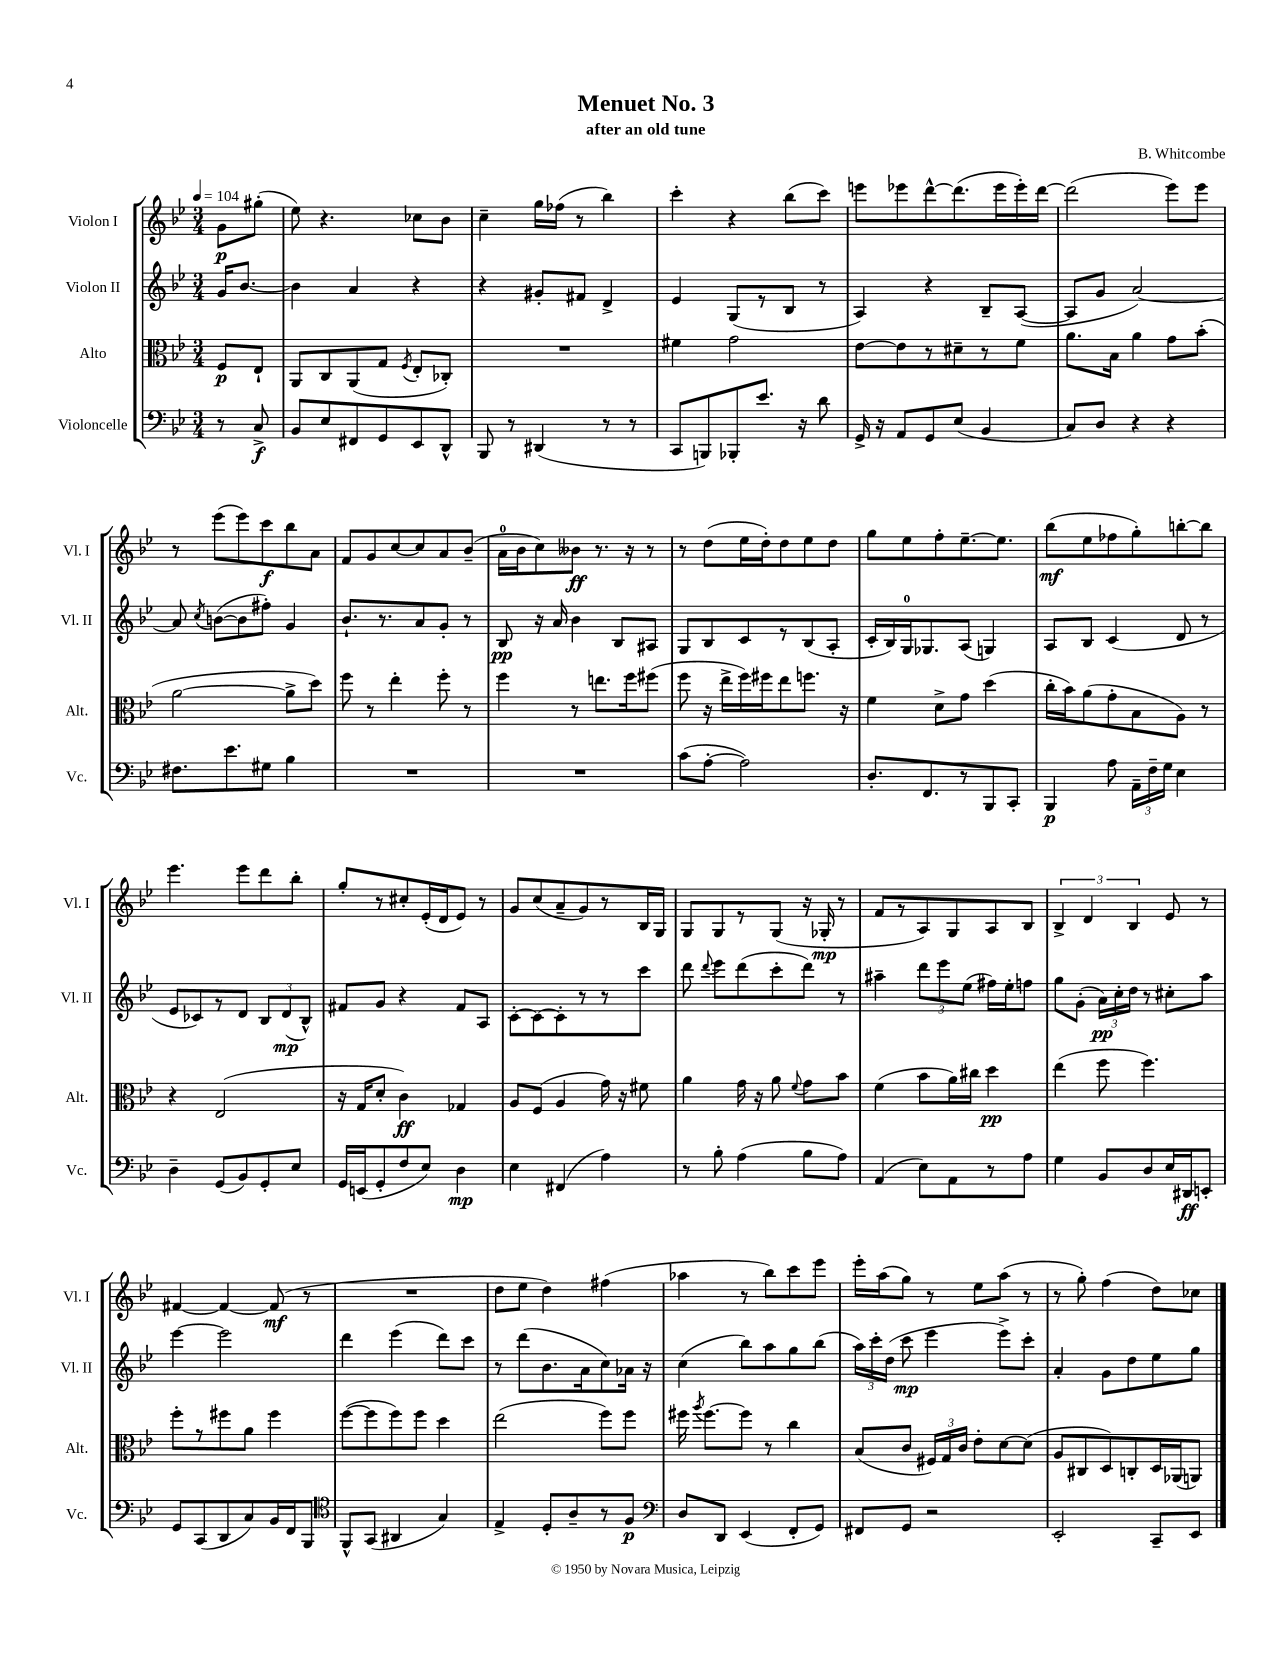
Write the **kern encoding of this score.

**kern	**kern	**kern	**kern
*staff4	*staff3	*staff2	*staff1
*clefF4	*clefC3	*clefG2	*clefG2
*k[b-e-]	*k[b-e-]	*k[b-e-]	*k[b-e-]
*M3/4	*M3/4	*M3/4	*M3/4
*MM104	*MM104	*MM104	*MM104
8r	8F	16g	8g
.	.	[8.b-	.
8C^	8E-`	.	(8gg#'
=	=	=	=
8BB-	8AA	4b-]	8ee-)
8E-	8C	.	4.r
8FF#	(8AA	4a	.
8GG	8G	.	.
.	8qF	.	.
8EE-	8E-'	4r	8cc-
8DD^^	8C-')	.	8b-
=	=	=	=
8BBB-	2.r	4r	4cc~
8r	.	.	.
(4DD#	.	8g#'	16gg
.	.	.	(16ff-
.	.	8f#	8r
8r	.	4d^	4bb-)
8r	.	.	.
=	=	=	=
8CC	4f#	4e-	4ccc'
8BBB)	.	.	.
8BBB-'	2g	(8G	4r
8.e-	.	8r	.
.	.	8B-	(8bb-
16r	.	.	.
8d	.	8r	8ccc)
=	=	=	=
16GG^	[8e-	4A)	8eee
16r	.	.	.
8AA	8e-]	.	8eee-
8GG	8r	4r	[8ddd^^
(8E-	8d#~	.	(8.ddd]
4BB-	8r	8B-~	.
.	.	.	16eee-
.	8f	([8A	16eee-')
.	.	.	[16ddd
=	=	=	=
8C)	8.a	8A]	(2ddd]
8D	.	8g	.
.	16B-	.	.
4r	4a	[2a)	.
4r	8g	.	8eee-)
.	(8b-'	.	8eee-
=	=	=	=
8.F#	[2a	8a]	8r
.	.	8qcc	.
.	.	([8b	(8eee-
8.e-	.	.	.
.	.	8b]	8eee-)
8G#	.	8ff#')	8ccc
4B-	8a^]	4g	8bb-
.	8dd)	.	8a
=	=	=	=
2.r	8ff	8.b-`	8f
.	8r	.	8g
.	.	8.r	.
.	4ee-'	.	[8cc
.	.	8a	8cc]
.	8ff'	8g'	8a
.	8r	8r	(8b-~
=	=	=	=
2.r	4ff	8B-	16a
.	.	.	16b-
.	.	16r	8cc)
.	.	16a	.
.	8r	4b-	8b--
.	8.ee	.	8.r
.	.	8B-	.
.	16ff	.	16r
.	(8ff#	8A#	8r
=	=	=	=
(8c	8ff	8G	8r
[8A'	16r	8B-	(8dd
.	16ee-^	.	.
2A])	16ff)	8c	16ee-
.	16ff#	.	16dd')
.	8ee-	8r	8dd
.	8.ff	(8B-	8ee-
.	.	8A'	8dd
.	16r	.	.
=	=	=	=
8.D'	4f	16c'	8gg
.	.	16B-)	.
.	.	16G	8ee-
8.FF	.	8.G-	.
.	8d^	.	8ff'
8r	8g	(8A	[8.ee-~
8BBB-	(4dd	4G)	.
.	.	.	8.ee-]
8CC'	.	.	.
=	=	=	=
4BBB-	16cc'	8A	(8bb-
.	16b-)	.	.
.	(8a	8B-	8ee-
8A	8g'	(4c	8ff-
24AA~	8B-	.	8gg')
24F~	.	.	.
24G	.	.	.
4E-	8A)	8d	[8bb'
.	8r	8r	8bb]
=	=	=	=
4D~	4r	8e-	4.eee-
.	.	8c-)	.
(8GG	(2E-	8r	.
8BB-)	.	8d	8eee-
8GG'	.	12B-	8ddd
.	.	(12d	.
8E-	.	.	8bb-'
.	.	12B-^^)	.
=	=	=	=
16GG	16r	8f#	8gg'
(16EE	16G	.	.
8GG'	8d'	8g	8r
8F	4c)	4r	8cc#'
8E-)	.	.	(16e-'
.	.	.	16d
4D	4G-	8f#	8e-)
.	.	8A	8r
=	=	=	=
4E-	8A	[8c'	8g
.	(8F	8c_	(8cc
(4FF#	4A	8c']	8a~
.	.	8r	8g)
4A)	16g)	8r	8r
.	16r	.	.
.	8f#	8ccc	16B-
.	.	.	16G
=	=	=	=
8r	4a	8ddd	8G
.	.	8qqddd	.
8B-'	.	8eee-	8G
(4A	16g	(8ddd	8r
.	16r	.	.
.	8a	8ccc'	(8G
.	8qqf	.	.
8B-	8g	8ddd)	16r
.	.	.	16G-'
8A)	8b-	8r	8r
=	=	=	=
(4AA	(4f	4aa#~	8f
.	.	.	8r
8E-)	8b-	12ddd	8A)
.	.	12eee-	.
8AA	16a)	.	8G
.	.	(12ee-	.
.	16cc#	.	.
8r	4dd	16ff#)	8A
.	.	16ee-'	.
8A	.	8ff	8B-
=	=	=	=
4G	(4ee-	8gg	6B-^
.	.	(8g'	.
.	.	.	6d
8BB-	8ff	24a)	.
.	.	24cc'	.
.	.	24dd	6B-
8D	4.ff)	8r	.
16E-	.	8cc#'	8e-
16DD#	.	.	.
8EE'	.	8aa	8r
=	=	=	=
8GG	8ff'	[4eee-	[4f#
(8CC	8r	.	.
8DD	8ff#	2eee-]	4f#_
8C)	8a	.	.
16BB-	4ff#	.	(8f#]
16FF	.	.	.
8BBB-	.	.	8r
=	=	=	=
*clefC4	*	*	*
8FF^^	([8ff	4ddd	2.r
(8GG	8ff]	.	.
4AA#	8ff)	(4eee-	.
.	8ff	.	.
4G)	4dd	8ddd)	.
.	.	8ccc	.
=	=	=	=
4E-^	(2ee-	8r	8dd
.	.	(8ddd	8ee-
8D'	.	8.b-	4dd)
8A~	.	.	.
.	.	16a	.
8r	8ff)	8cc)	(4ff#
8F	8ff	16a-	.
.	.	16r	.
=	=	=	=
*clefF4	*	*	*
8D	16ff#	(4cc	4aa-
.	8qaa	.	.
.	[8.ff#	.	.
8DD	.	.	.
(4EE-	8ff#]	8bb-)	8r
.	8r	8aa	8bb-)
8FF'	4cc	8gg	8ccc
8GG)	.	(8bb-	8eee-
=	=	=	=
8FF#	(8B-	24aa)	16eee-'
.	.	24ccc'	.
.	.	.	(16aa
.	.	(24dd	.
8GG	8c	8ccc	8gg)
2r	24F#)	4eee-	8r
.	24G	.	.
.	24c	.	.
.	8e-'	.	8ee-
.	[8d	8eee-^)	(8aa
.	(8d]	8ccc'	8r
=	=	=	=
2EE-'	8A	4a'	8r
.	8C#	.	8gg')
.	8D)	8g	(4ff
.	8C'	8dd	.
8CC~	16D	8ee-	8dd)
.	(16AA-	.	.
8EE-	8AA)	8gg	8cc-
==	==	==	==
*-	*-	*-	*-
